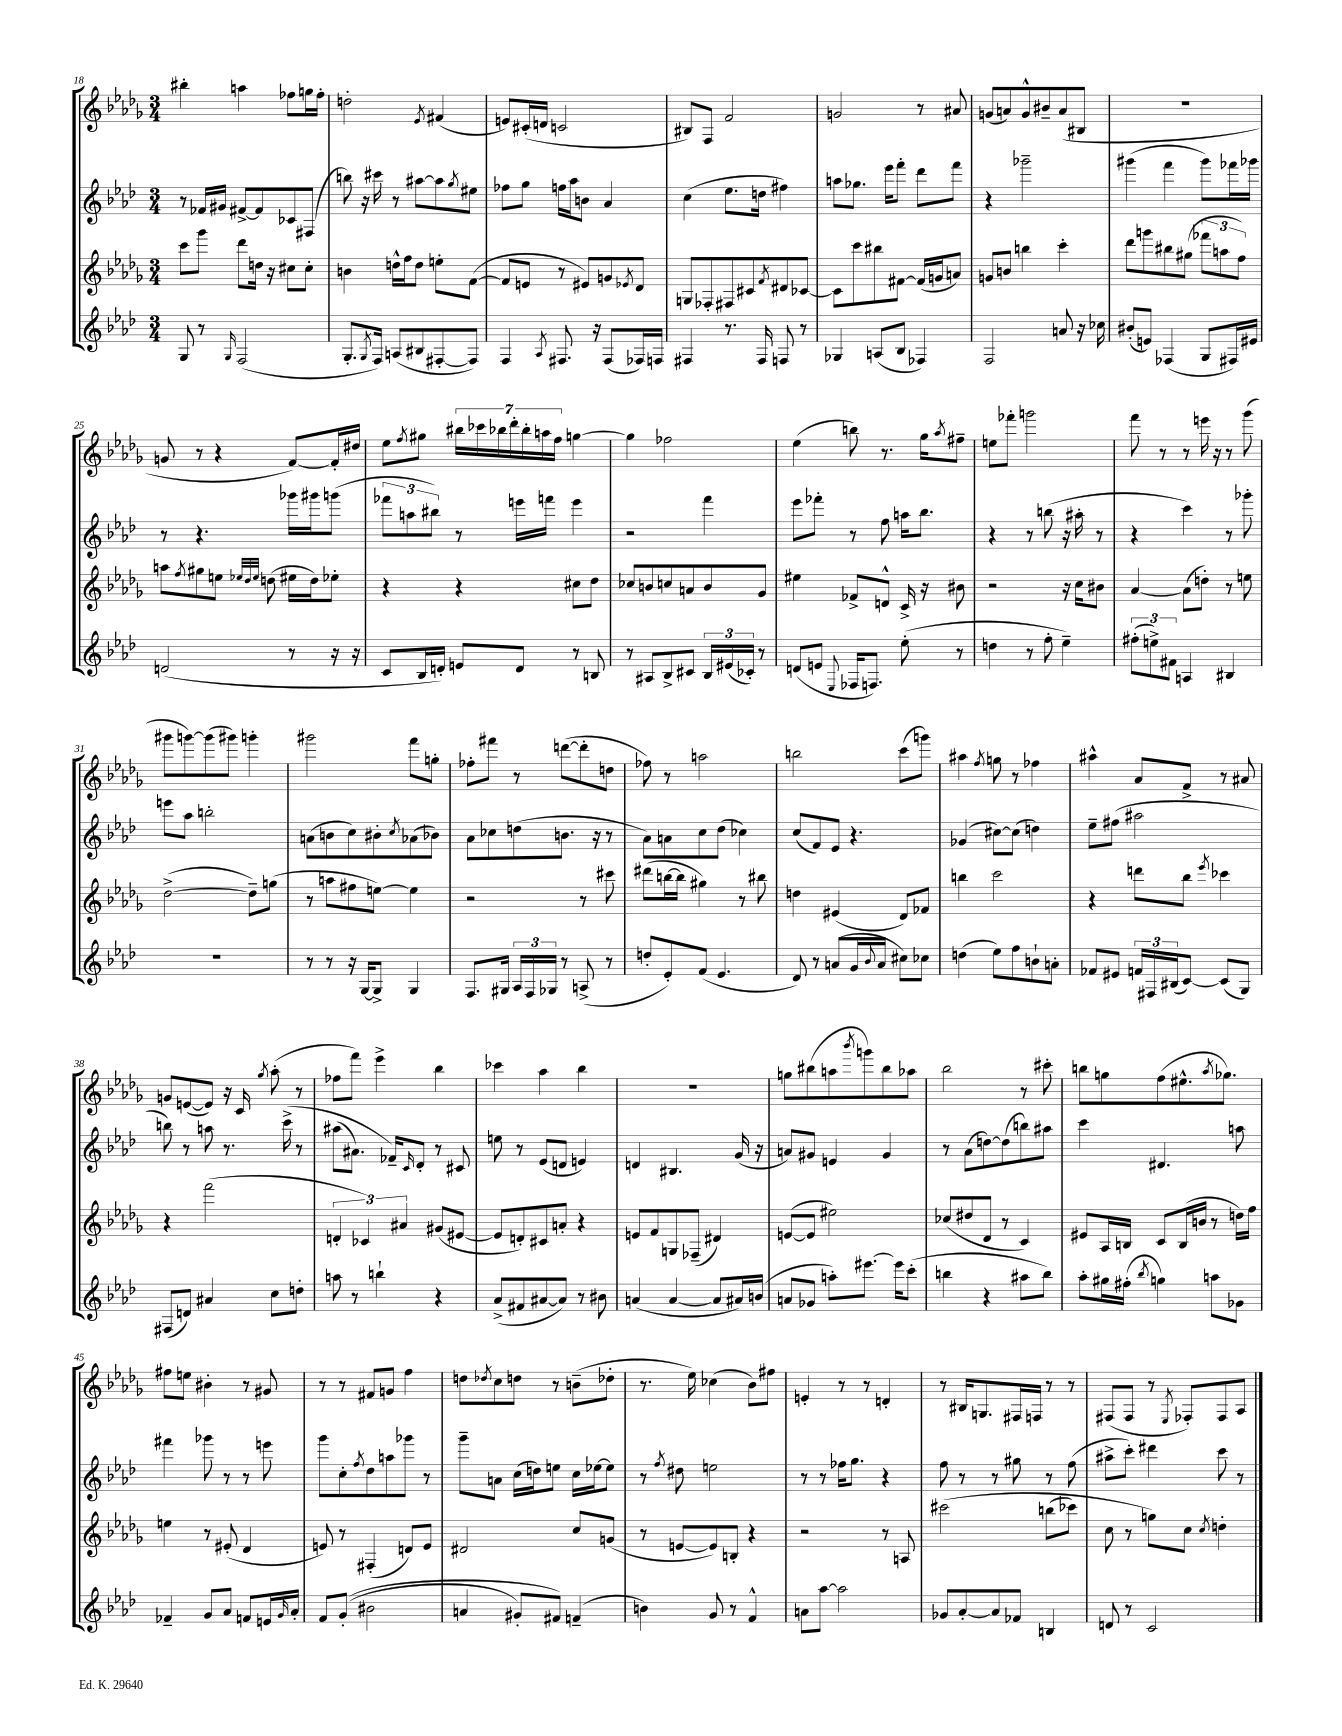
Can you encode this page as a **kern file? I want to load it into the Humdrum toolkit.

**kern	**kern	**kern	**kern
*staff4	*staff3	*staff2	*staff1
*clefG2	*clefG2	*clefG2	*clefG2
*k[b-e-a-d-]	*k[b-e-a-d-g-]	*k[b-e-a-d-]	*k[b-e-a-d-g-]
*M3/4	*M3/4	*M3/4	*M3/4
8G	8ccc	8r	4bb#'
8r	8ggg-	16f-	.
.	.	16g#	.
16qqG	.	.	.
(2F	8ddd-	[8f#^	4aa
.	16dd	8f#]	.
.	16r	.	.
.	8cc#	8c-	8ff-
.	8cc#'	(8F#	16gg
.	.	.	16ff-'
=	=	=	=
8.G'	4b	8bb)	2dd'
.	.	16r	.
8qG	.	.	.
16F)	.	16ccc#	.
(8A	16dd^^	8r	.
.	16ff	.	.
8B#	8dd	[8aa#	.
.	.	.	8qe-
[8F#'	8ee'	8aa#]	(4f#
.	.	8qgg	.
8F#])	([8f	8ee#	.
=	=	=	=
4F	8f]	8ff-	8e)
.	8e	8gg	(16c#'
.	.	.	16d
8qA-	.	.	.
8.F#	8r	16ff	2c
.	.	16aa-	.
.	8e#)	8b	.
16r	.	.	.
(8F#	8g	4a-	.
.	8qe-	.	.
16F-)	8d-	.	.
16F	.	.	.
=	=	=	=
4F#	8G	(4cc	8B#)
.	8F-'	.	8F
8.r	8F#	8.ee-	2f
.	8c#	.	.
16F#	.	16dd	.
.	8qf	.	.
8F	8d#	4ff#)	.
8r	[8c-	.	.
=	=	=	=
4G-	8c-]	8aa	2g
.	8ccc	8.gg-	.
(8A	8bb#	.	.
.	.	16eee-	.
8B-	[8f#	8fff'	.
4F-)	(16f#]	8ddd-	8r
.	16g	.	.
.	8a)	8fff	8a#
=	=	=	=
2F	8g	4r	(8g
.	8b	.	8a)
.	4bb	2ggg-~	8g^^
.	.	.	8b#~
8a	4ccc'	.	(8a
16r	.	.	8B#
16cc-	.	.	.
=	=	=	=
(8b#'	8ddd-	(4ggg#	2.r
8e)	8ggg	.	.
(4F-	8bb#	4fff	.
.	(8gg#	.	.
8G	12fff-	8ggg#)	.
.	12aa	.	.
16F#)	.	16fff-	.
.	12ff)	.	.
16e#	.	16ggg-	.
=	=	=	=
(2d	8aa	8r	8g
.	8qff	.	.
.	8gg#	4.r	8r
.	8ee	.	4r
.	32qqee-	.	.
.	32qqdd-	.	.
.	32qqee-	.	.
.	(8dd	.	.
8r	16ee#	16ggg-	[8f)
.	16dd)	16ggg#	.
16r	8ee-'	(8ggg	16f']
16r	.	.	16dd#
=	=	=	=
8c	4r	12fff-	8ee-
.	.	12aa	.
.	.	.	8qff
16B-	.	.	8gg#
.	.	12bb#)	.
16d')	.	.	.
8e	4r	8r	28bb#
.	.	.	28ccc-
.	.	.	28bb-
.	.	.	28ddd-'
8d	.	16eee	.
.	.	.	28bb-'
.	.	.	28aa
.	.	16fff	.
.	.	.	28ff
8r	8cc#	4eee	[4gg
8B	8dd-	.	.
=	=	=	=
8r	8cc-	2r	4gg]
8A#	8b	.	.
8B-^	8cc	.	2ff-
8c#	8a	.	.
24B-	8b	4fff	.
(24e#	.	.	.
24c-')	.	.	.
8r	8g-	.	.
=	=	=	=
(8d	4ee#	8eee-	(4ee-
8e	.	8fff-'	.
8qqE-	.	.	.
16F-	8f-^	8r	8bb)
8.F)	.	.	.
.	8d^^	8ff	8.r
(8ee-'	16c^	16aa	.
.	16r	8.bb-	16gg-
.	.	.	8qaa-
8r	8b#	.	8ff#~
=	=	=	=
4dd	2r	4r	8ee
.	.	.	8fff-'
8r	.	8r	2ggg
8ff'	.	(8bb	.
4ee-~)	16r	16r	.
.	16cc	16aa#'	.
.	8b#	8r	.
=	=	=	=
(12ff#'	[4a-	4r	8fff
12ee^)	.	.	.
.	.	.	8r
12f#	.	.	.
4A	(8a-]	4ccc)	8r
.	8dd')	.	16eee
.	.	.	16r
4B#	8r	8r	8r
.	8ee	8ggg-'	(8ggg-
=	=	=	=
2.r	([2dd-^	8eee	8ggg#
.	.	8aa-	[8ggg)
.	.	2bb'	(8ggg]
.	.	.	8ggg#)
.	8dd-~])	.	4ggg'
.	(8gg	.	.
=	=	=	=
8r	8r	(8a	2ggg#
8r	8aa	8b	.
16r	8ff#	8cc)	.
[16G	.	.	.
8G^]	[8ee)	8b#'	.
.	.	8qcc	.
4G	4ee]	(8a-	8fff
.	.	8b-)	8gg'
=	=	=	=
8.F	2r	8a-	8ff-'
.	.	8cc-	8fff#
16G#	.	.	.
24A-	.	(8dd	8r
24F	.	.	.
24G-	.	.	.
8r	.	8.b	([8ddd
(8A^	8r	.	8ddd']
.	.	16r	.
8r	8ccc#	8r	8dd
=	=	=	=
8dd'	(8ddd#	8a-)	8ff-)
8e-')	[16bb	8a	8r
.	16bb]	.	.
(8f	4gg#)	8cc	2aa
4.e-	.	(8dd-	.
.	8r	4cc-)	.
.	8bb#	.	.
=	=	=	=
8d-)	4dd	(8cc	2bb
8r	.	8f)	.
(8a	(4e#	8e-	.
16g	.	4.r	.
8qqb-	.	.	.
16a	.	.	.
8cc#)	8d-)	.	(8ccc
8cc-	8f-	.	8ggg)
=	=	=	=
(4dd	4bb	(4g-	4aa#
.	.	.	8qff
8ee-)	2ccc	[8cc#)	8gg
8ff	.	(8cc#]	8r
8b`	.	4dd)	4ff-
8a'	.	.	.
=	=	=	=
8f-	4r	8ee-~	4aa#^^
8e#	.	(8ff#	.
24f	8ddd	2aa#	8a-
24F#	.	.	.
(24B#	.	.	.
[8c)	8bb-	.	8f^
.	8qeee-	.	.
(8c]	4ccc-	.	8r
8G)	.	.	8a#
=	=	=	=
(8F#	4r	8bb)	8g
8d)	.	8r	([8e
4a#	(2fff	8aa	8e])
.	.	8.r	16r
.	.	.	16c
.	.	.	8qgg-
8cc	.	.	(8aa-'
.	.	&(16ccc^	.
8dd'	.	8r	8r
=	=	=	=
8aa	6d'	(8aa#	8ff-
8r	.	8.a#)	8fff)
.	6c-)	.	.
4bb`	.	.	4eee-^
.	.	16f-~&)	.
.	6a#	.	.
.	.	16qqc	.
.	.	8d-'	.
4r	(8g#	8r	4bb-
.	[8e#	8c#	.
=	=	=	=
(8a-^	8e#]	8ee	4ccc-
8f#	8d')	8r	.
[8a#	8c#	(8e-	4aa-
8a#])	8a'	8d	.
8r	4r	4e)	4bb-
8b#	.	.	.
=	=	=	=
(4a	8e	4d	2.r
.	8f	.	.
[4a	8G	4.B#	.
.	(8F-~	.	.
8a]	4d#)	.	.
16a#)	.	(16g	.
(16b	.	16r	.
=	=	=	=
8a	([8e	8a)	8gg
8g-	8e]	8g#	(8bb#
8aa')	2ee#)	4e	8aa
.	.	.	8qbbb-
[8.eee#	.	.	8ggg)
.	.	4g#	8bb#
16eee#]	.	.	.
(8ccc'	.	.	8aa-
=	=	=	=
4bb	(8cc-	8r	2bb-
.	8dd#	(8a-	.
4r	8d-	[8dd)	.
.	8r	(8dd]	.
8aa#	4c)	8bb)	8r
8bb)	.	8aa#	8ccc#'
=	=	=	=
8aa-'	8e#	4ccc	8bb
16gg#	16A-	.	8gg
(16ff#'	16B	.	.
8qbb-	.	.	.
4gg)	8c	4.d#	(8ff
.	(16B	.	8.ee#^^
.	16b	.	.
8aa	8r	.	.
.	.	.	8qaa-
.	.	.	8.gg-)
8g-	16dd)	8aa	.
.	16ff	.	.
=	=	=	=
4f-~	4ee	4fff#	8ff#
.	.	.	8ee
8g	8r	8ggg-	4b#'
8a-	(8e#'	8r	.
8f	4d-	8r	8r
16e	.	8eee	8g#
16qqg	.	.	.
16a-'	.	.	.
=	=	=	=
8f	8e)	8ggg	8r
&((8g'	8r	8cc'	8r
.	.	8qff	.
2b#	(4F#'	8dd-	8f#
.	.	8aa	8g
.	8d)	8ggg-	4ff
.	8e	8r	.
=	=	=	=
4a	2d#	8ggg~	8dd
.	.	.	8qdd-
.	.	8a	8cc
8g#')	.	(16cc	8dd
.	.	16dd)	.
8f#&)	.	8ee	8r
(4f~	8cc	16cc	(8b~
.	.	[16ee-	.
.	(8g	8ee-]	8dd-'
=	=	=	=
4b)	8r	8r	8.r
.	.	8qff	.
.	[8e	8dd#	.
.	.	.	16ee-)
8g	8e])	2ee	(4cc-
8r	8B'	.	.
4f^^	4r	.	8b-)
.	.	.	8ff#
=	=	=	=
8a	2r	8r	4e'
[8aa-	.	8r	.
2aa-]	.	16ff-	8r
.	.	8.gg	.
.	.	.	8r
.	8r	4r	4d'
.	8A	.	.
=	=	=	=
8g-	&(2ccc#	8ff	8r
[8a-'	.	8r	16B#
.	.	.	8.G
8a-]	.	8r	.
8f-	.	8gg#	16F#
.	.	.	16F
4B	(8bb	8r	8r
.	8ccc-)	(8ff	8r
=	=	=	=
8d	8cc	8aa#^	(8F#
8r	8r	8ccc')	8F#
2c	8gg&)	4ddd#	8r
.	.	.	8qE-
.	8cc	.	8F-')
.	8qcc	.	.
.	4dd'	8ccc	8F-
.	.	8r	8A-
==	==	==	==
*-	*-	*-	*-
